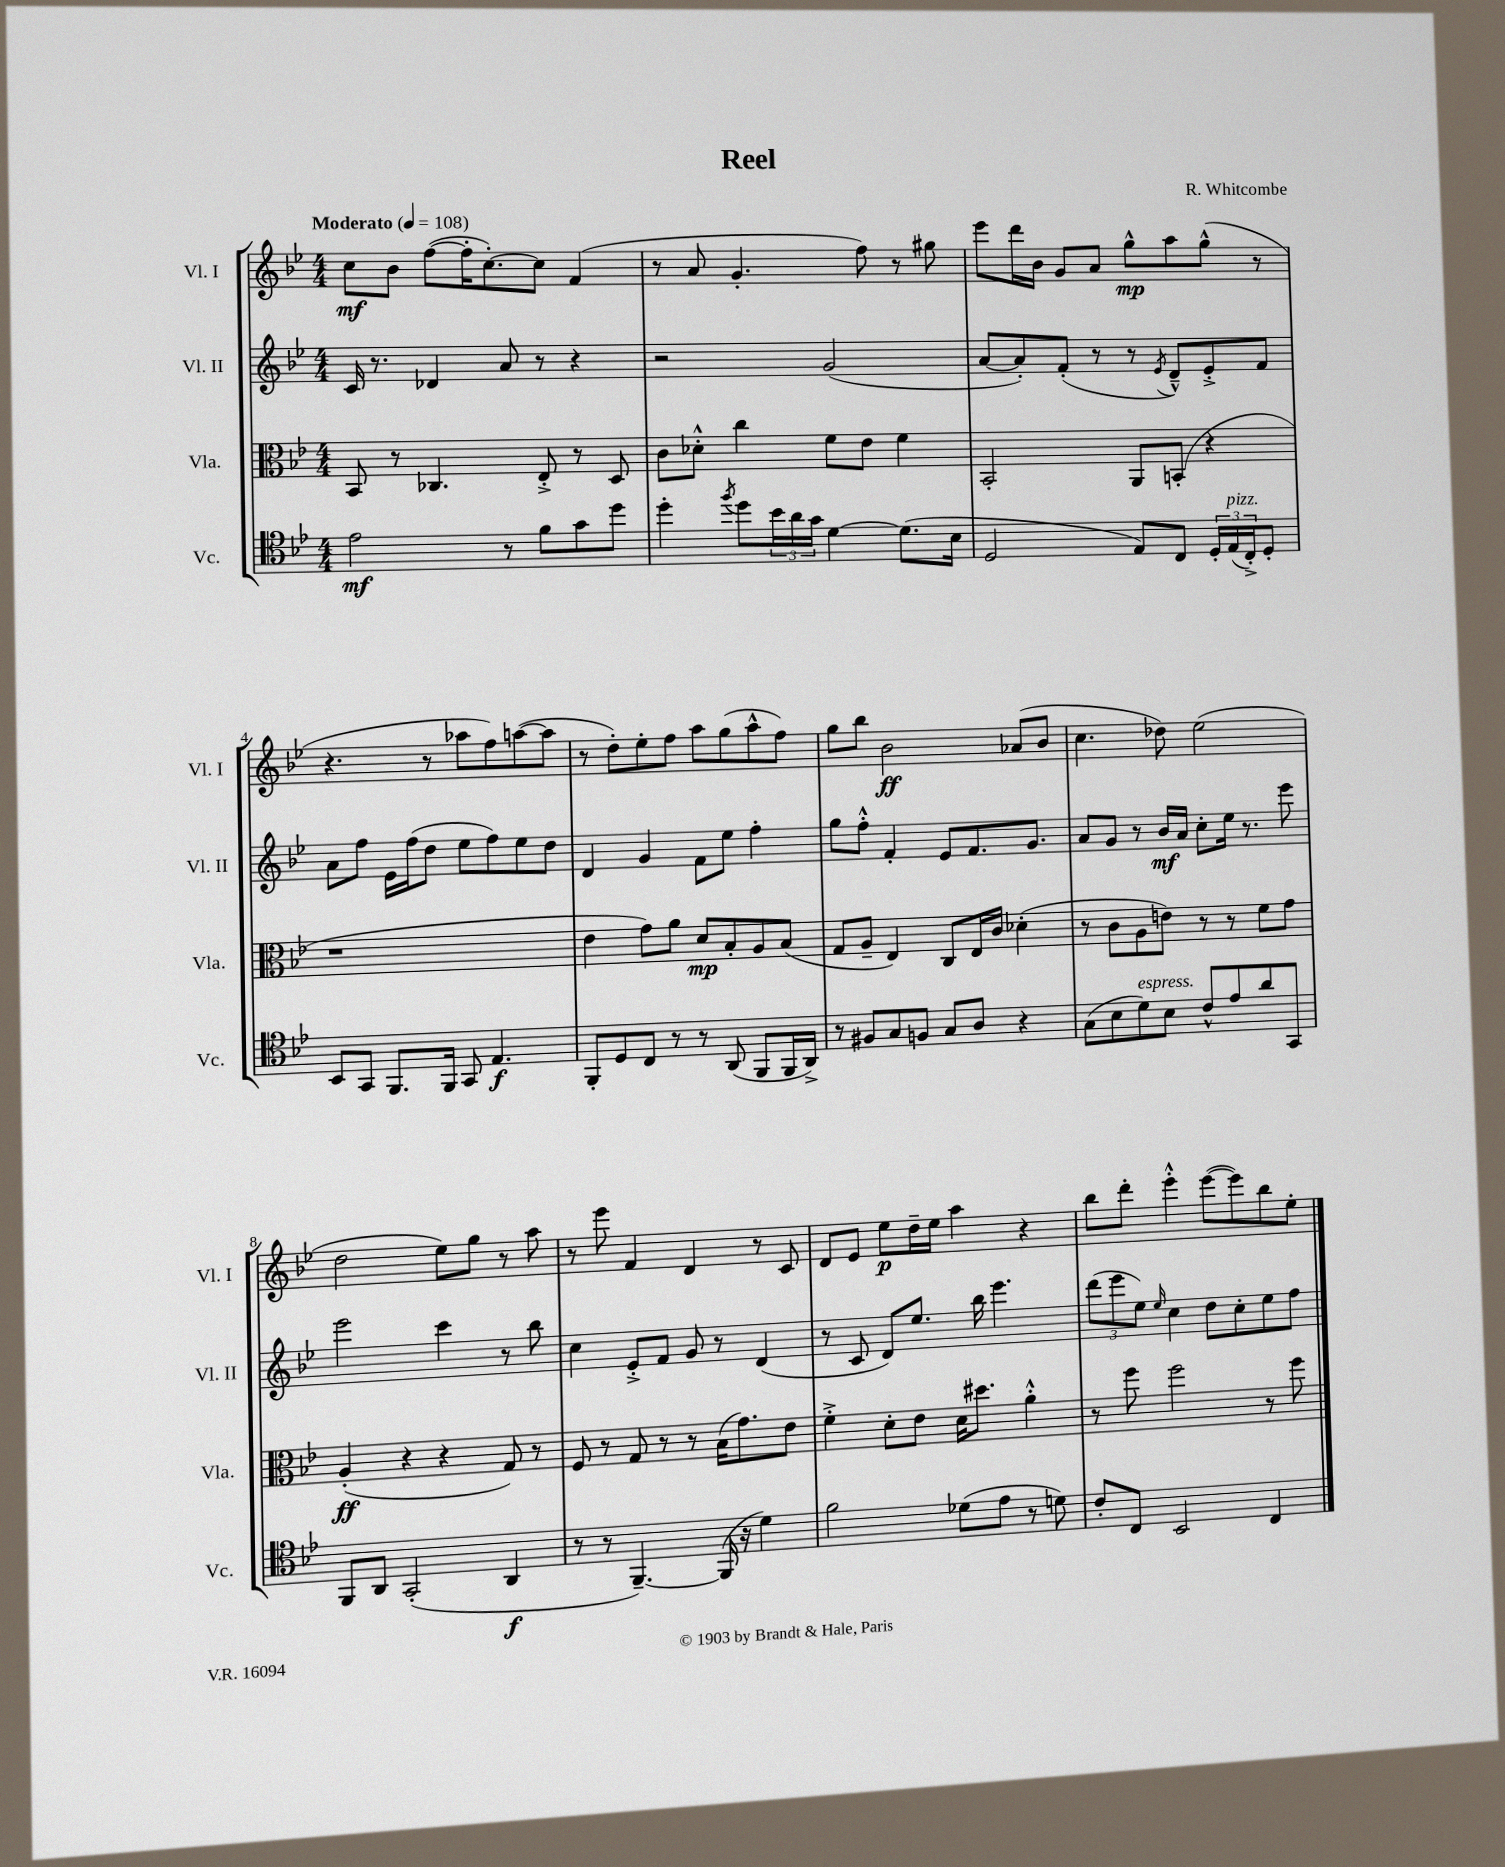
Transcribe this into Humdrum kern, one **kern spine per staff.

**kern	**kern	**kern	**kern
*staff4	*staff3	*staff2	*staff1
*clefC4	*clefC3	*clefG2	*clefG2
*k[b-e-]	*k[b-e-]	*k[b-e-]	*k[b-e-]
*M4/4	*M4/4	*M4/4	*M4/4
*MM108	*MM108	*MM108	*MM108
2e-	8BB-	16c	8cc
.	.	8.r	.
.	8r	.	8b-
.	4.C-	4d-	([8ff
.	.	.	16ff']
.	.	.	[8.cc')
8r	.	8a	.
8f	8E-'^	8r	8cc]
8g	8r	4r	(4f
8dd	8D	.	.
=	=	=	=
4dd'	8c	2r	8r
.	8d-'^^	.	8a
8qff	.	.	.
8dd	4cc	.	4.g'
24b-	.	.	.
24a	.	.	.
24g	.	.	.
[4d	8f	(2g	.
.	8e-	.	8ff)
(8.d]	4f	.	8r
.	.	.	8gg#
16B-	.	.	.
=	=	=	=
2D	2BB-'	[8a	8eee-
.	.	8a'])	16ddd
.	.	.	16b-
.	.	(8f'	8g
.	.	8r	8a
8E-)	8AA	8r	8gg^^
.	.	8qe-	.
8C	(8BB'	8d~^^)	8aa
24D'	4r	8e-'^	(8gg^^
(24E-	.	.	.
24C'^)	.	.	.
8D'	.	8f	8r
=	=	=	=
8BB-	1r	8a	4.r
8GG	.	8ff	.
8.FF	.	16e-	.
.	.	(16ff	.
.	.	8dd	8r
16FF	.	.	.
8GG	.	8ee-	8aa-
4.E-	.	8ff)	8ff)
.	.	8ee-	([8aa
.	.	8dd	8aa]
=	=	=	=
8FF'	4e-	4d	8r
8D	.	.	8dd')
8C	8g)	4g	8ee-'
8r	8a	.	8ff
8r	8d	8f	8aa
(8AA	8B-'	8ee-	(8gg
8FF	8A	4ff'	8aa^^
16FF	(8B-	.	8ff)
16AA^)	.	.	.
=	=	=	=
8r	8G	8gg	8gg
8F#	8A~	8ff'^^	8bb-
8G	4E-)	4f'	2b-
8F	.	.	.
8G	8C	8e-	.
8A	16E-	8.f	.
.	16c	.	.
4r	(4d-'	.	(8a-
.	.	8.g	.
.	.	.	8b-
=	=	=	=
(8G	8r	8a	4.cc
8B-	8c	8g	.
8d)	8A	8r	.
8B-	8e)	16b-	8dd-)
.	.	16a	.
8c^^	8r	8cc'	(2ee-
8e-	8r	16ee-	.
.	.	8.r	.
8a	8f	.	.
8GG	8g	8eee-	.
=	=	=	=
8FF	(4A'	2eee-	2dd
8AA	.	.	.
(2GG'	4r	.	.
.	4r	4ccc	8ee-)
.	.	.	8gg
4AA	8G)	8r	8r
.	8r	8bb-	8aa
=	=	=	=
8r	8F	4cc	8r
8r	8r	.	8eee-
[4.FF~)	8G	8e-'^	4f
.	8r	8f	.
.	8r	8g	4d
(16FF]	(16B-	8r	.
16r	8.g)	.	.
4d)	.	(4d	8r
.	8e-	.	8c
=	=	=	=
2f	4f'^	8r	8d
.	.	8c	8e-
.	8d'	8d)	8ee-
.	8e-	8.ee-	16dd~
.	.	.	16ee-
(8d-	16d	.	4aa
.	8.dd#	16bb-	.
8e-	.	4.eee-	.
8r	4a'^^	.	4r
8d)	.	.	.
=	=	=	=
8c'	8r	(12ddd	8bb-
.	.	12eee-	.
8C	8ff	.	8ddd'
.	.	12ee-)	.
.	.	16qqee-	.
2BB-	2ff	4cc	4eee-'^^
.	.	8dd	([8eee-
.	.	8cc'	8eee-])
4C	8r	8ee-	8bb-
.	8ff	8ff	8ee-'
==	==	==	==
*-	*-	*-	*-
